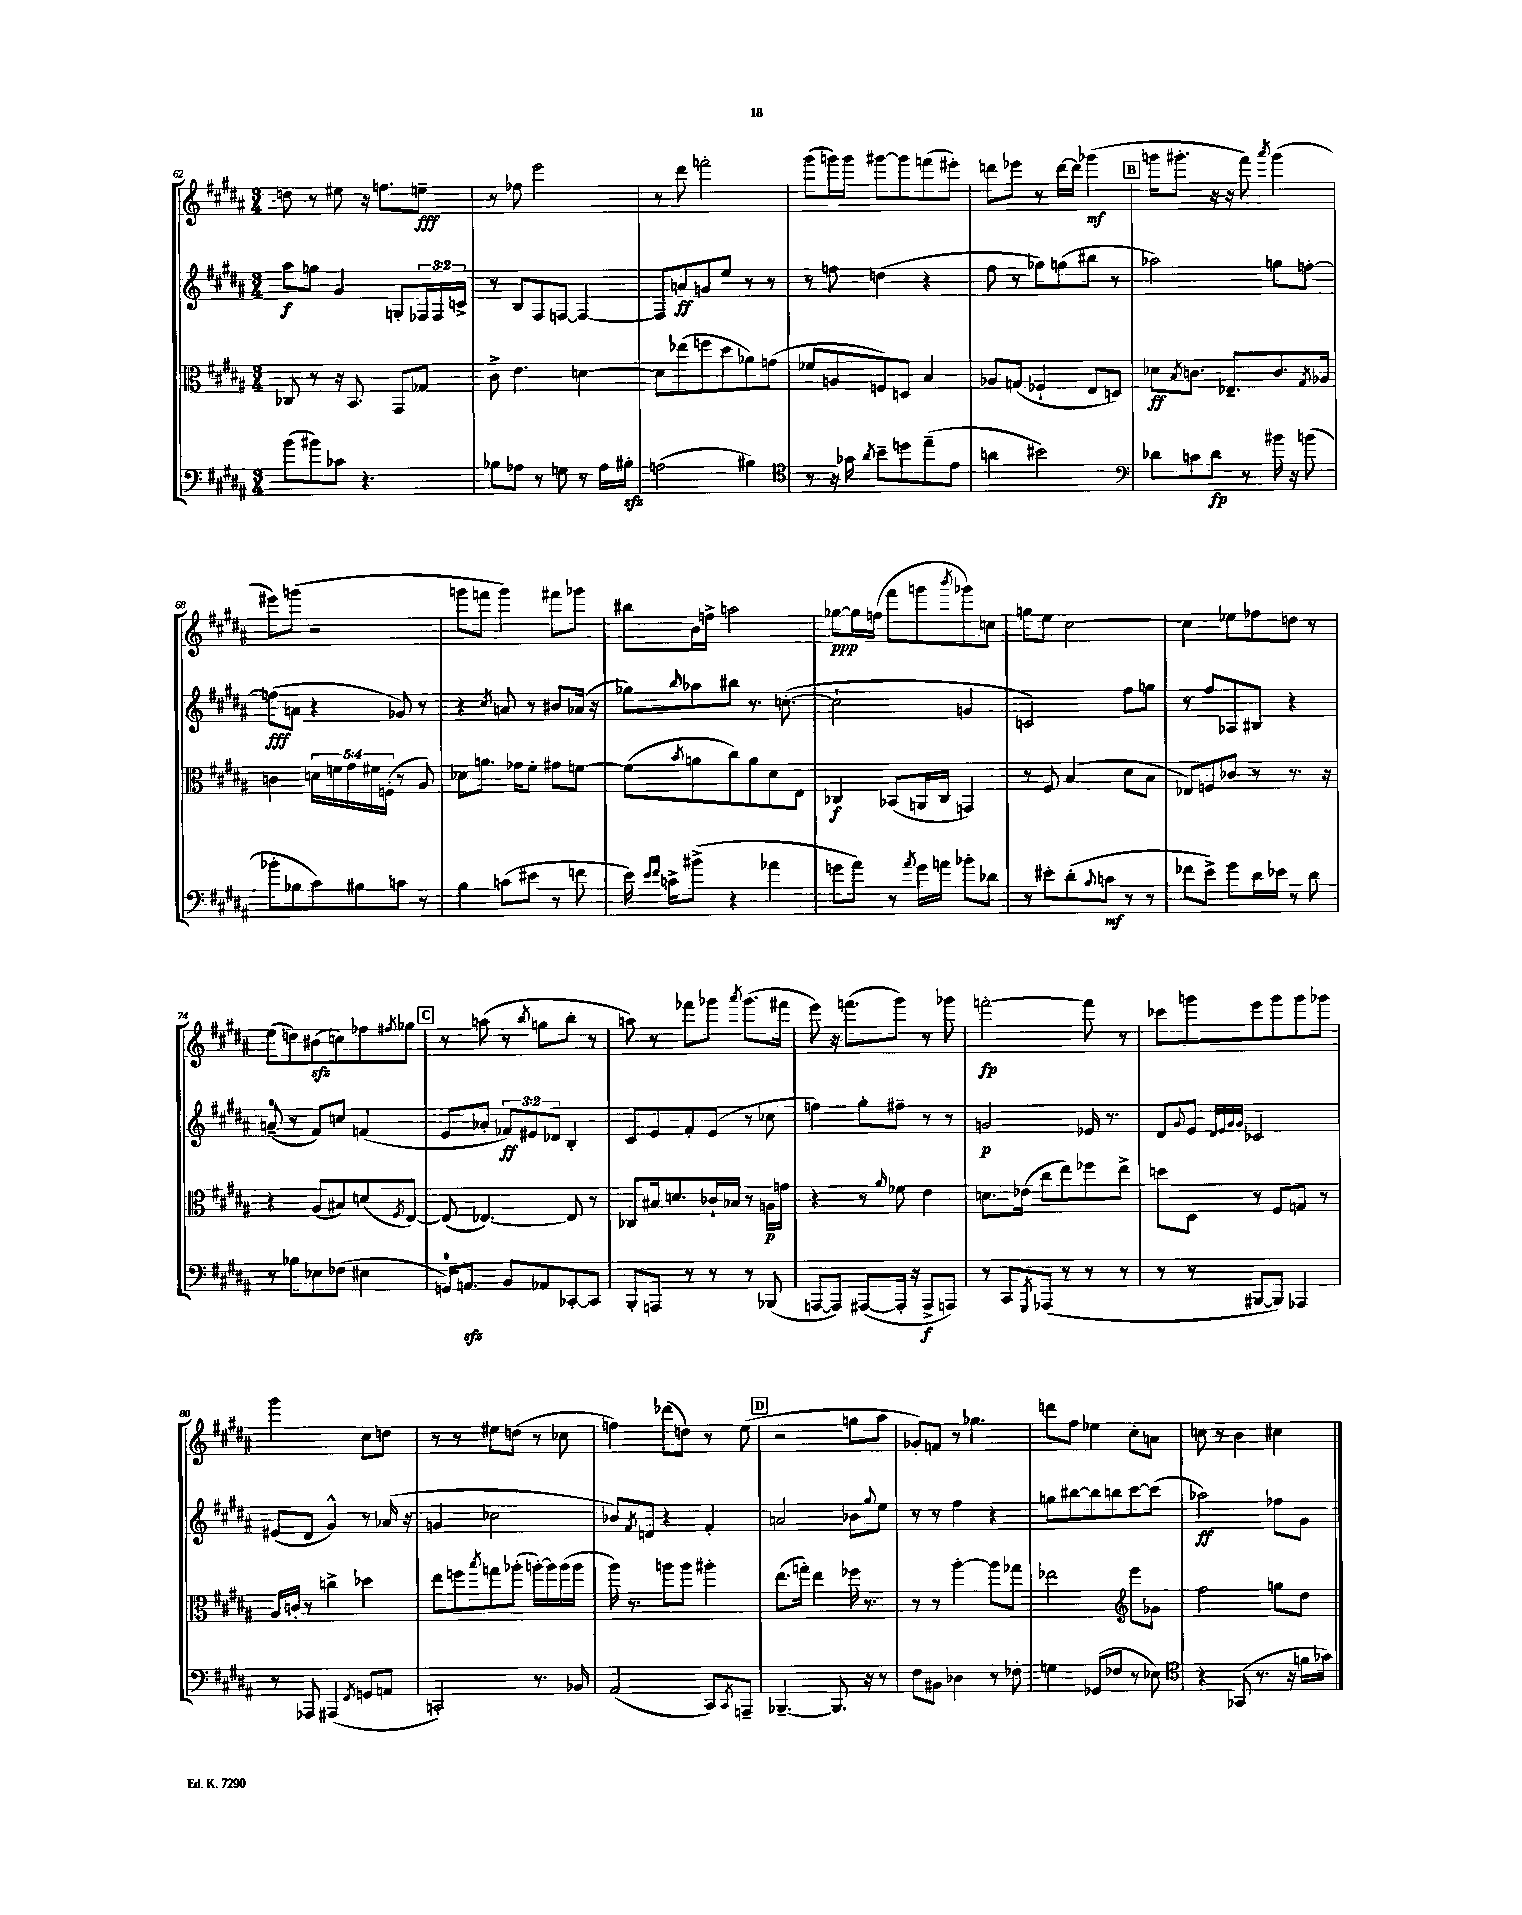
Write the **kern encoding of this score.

**kern	**kern	**kern	**kern
*staff4	*staff3	*staff2	*staff1
*clefF4	*clefC3	*clefG2	*clefG2
*k[f#c#g#d#a#]	*k[f#c#g#d#a#]	*k[f#c#g#d#a#]	*k[f#c#g#d#a#]
*M3/4	*M3/4	*M3/4	*M3/4
(8b\L	8C-/	8aa#\L	8dd\
8b#\)	8r	8gg\J	8r
8c-\J	16r	4g#/	8ee#\
.	8.BB/	.	.
4.r	.	.	16r
.	.	.	8.ff\L
.	8GG#/L	8G'/L	.
.	8G-/J	24F-/L	8ee~\J
.	.	24F-/	.
.	.	24c^/JJ	.
=	=	=	=
8B-\L	8c#^\	8r	8r
8A-\J	4.e\	8B/L	8ff-\
8r	.	8F#/	2eee\
8G\	.	[8F/J	.
8r	[4d\	4F/_	.
16A-\LL	.	.	.
16B#'\JJ	.	.	.
=	=	=	=
(2A\	8d\]L	8F/]L	8r
.	(8ee-\	8a/	8ddd#\
.	8ff\	8g/	2fff'\
.	8dd#\	8ee/J	.
4B#\)	8a-\)	8r	.
.	(8g\J	8r	.
=	=	=	=
*clefC4	*	*	*
8r	8f-/L	8r	(8ggg#\L
16r	8A/	8ff\	16ggg\L)
16g-\	.	.	16ggg\JJ
8qa#/	.	.	.
8b~\L	8F/)	(4dd\	[8ggg#\L
8dd\	8D/J	.	8ggg#\]
(8ee~\	4B/	4r	(8fff\
8e\J	.	.	8eee#'\J)
=	=	=	=
4a\	8A-/L	8ff#\	8ddd\L
.	(8G/J	8r	8eee-\J
2b#\)	4F-`/	8gg-\L)	8r
.	.	(8gg\	[16ddd\LL
.	.	.	16ddd\]JJ
.	8E/L	8bb#\J	(4ggg-\
.	8D/J)	8r	.
=	=	=	=
*clefF4	*	*	*
8d-\L	8d-\L	2aa-\)	16ggg\LK
.	.	.	8.ggg#'\J
.	8qB/	.	.
8c\	8.c\J	.	.
8d-\J	.	.	16r
.	8.E-~/L	.	16r
8r	.	.	8fff#\)
.	.	.	8qaaa#/
16b#\	8.c/	8gg\L	(4ggg#\
16r	.	.	.
(8b\	.	[8ff'\J	.
.	8qG#/	.	.
.	16A-/Jk	.	.
=	=	=	=
8b-'\L	4c\	(8ff\]L	8eee#\L)
8B-\	.	8a\J	(8ggg\J
8c#\)	20d\LL	4r	2r
.	20f\	.	.
.	20g#\	.	.
8B#\	.	.	.
.	20f#\	.	.
.	(20F'\JJ	.	.
8c\J	8r	8g-/)	.
8r	8A#/)	8r	.
=	=	=	=
4B\	8d-\L	4r	8ggg\L
.	8.a\J	.	8fff\J
.	.	8qcc#/	.
(8c\L	.	8a/	4ggg\)
.	16g-\LK	.	.
8e#\J	8f#'\J	8r	.
8r	8g#\L	8b#/L	8fff#\L
8f\	[8f\J	(16a-/Jk	8ggg-\J
.	.	16r	.
=	=	=	=
16e\)	(8f\]L	8gg-\L)	8bb#\L
16qqe/LL	.	.	.
16qqf#/JJ	.	.	.
16c^\LK	.	.	.
.	8qb/	16qqbb/	.
(8b#^\J	8a\	8aa-\	16b\L
.	.	.	16ff^\JJ
4r	8cc#\)	8bb#\J	2aa\
.	8a\	8.r	.
4a-\	8d#\	.	.
.	.	([8.cc'\	.
.	8E\J	.	.
=	=	=	=
8g\L	4C-/	2cc`\]	[8gg-\L
8a#\J)	.	.	16gg-\]L
.	.	.	(16ff\JJ
8r	(8BB-/L	.	8fff#\L
8qa#/	.	.	.
16g\LL	16AA/L	.	8ggg\
16a\JJ	16C-/JJ	.	.
.	.	.	8qbbb/
8b-'\L	4GG/)	4g/	8ggg-\)
8d-\J	.	.	8cc\J
=	=	=	=
8r	8r	2c/)	8gg\L
8e#'\L	8F#/	.	8ee\J
(8d#'\	(4B/	.	[2cc#\
8qqB/	.	.	.
8c\J	.	.	.
8r	8d#\L	8ff#\L	.
8r	8B\J	8gg\J	.
=	=	=	=
8f-\L	8E-/L)	8r	4cc#\]
8e^\J)	8F/	8ff#/L	.
8g#\L	8c-/J	8A-/	8ee-\L
16d#\L	8r	8B#/J	8ff-\
16e-\JJ	.	.	.
8r	8.r	4r	8dd\J
8d#\	.	.	8r
.	16r	.	.
=	=	=	=
8r	4r	(8a~/	(8ee\L
8B-\L	.	8r	8dd\)
8E-\	(8A#/L	8f#/L)	(8b#\
(8F-\J	8B#/)	8cc/J	8cc\)
4E#\	(8d/	(4f/	8ff-\
.	8qF#/	.	8qff#/
.	[8E/J)	.	8gg-\J
=	=	=	=
16GG/LK)	(8E/]	8e/L	8r
8.AA/J	.	.	.
.	[4.E-/)	8a-'/J	(8aa\
8BB/L	.	12f-/L)	8r
.	.	12e#/	.
.	.	.	8qbb/
8AA-/	.	.	8gg\L
.	.	12d-/J	.
[8CC-'/	8E-/]	4B'/	8bb'\J
8CC-/]J	8r	.	8r
=	=	=	=
8BBB'/L	8C-/L	8c#/L	8aa\)
8AAA/J	16B#/k	8e/	8r
.	8.d/	.	.
8r	.	8f#'/	8fff-\L
8r	16c-`/L	(8e/J	8ggg-\J
.	16B-/JJ	.	.
.	.	.	8qaaa#/
8r	8r	8r	(8.ggg-\L
(8BBB-/	16A\LL	8cc-\	.
.	16g\JJ	.	16fff#\Jk
=	=	=	=
[8AAA/L	4r	4ff\)	8eee\)
8AAA/]J)	.	.	16r
.	.	.	(8.fff\L
([8AAA#/L	8r	8gg#'\L	.
.	16qqa#/	.	.
16AAA#'/]Jk	8f-\	8ff#~\J	8ggg#\J)
16r	.	.	.
8AAA#^/L	4e\	8r	8r
8AAA/J)	.	8r	8ggg-\
=	=	=	=
8r	8.d\L	2g/	[2fff'\
8CC#/L	.	.	.
.	(16e-\Jk	.	.
8qGGG#/	.	.	.
(8AAA-/J	8cc#\L	.	.
8r	8ee\)	.	.
8r	8ff-\	16e-/	8fff\]
.	.	8.r	.
8r	8ee^\J	.	8r
=	=	=	=
8r	8dd\L	8d#/L	8ccc-\L
.	.	8qqg#/	.
8r	8D#\J	8e/J	8ggg\
.	.	32qqd#/LLL	.
.	.	32qqe/	.
.	.	32qqg#/	.
.	.	32qqg#/JJJ	.
[8BBB#/L	8r	2c-/	8eee\
8BBB#/]J)	8F#/L	.	8ggg\
4AAA-/	8G/J	.	8ggg\
.	8r	.	8ggg-\J
=	=	=	=
8r	16A#/LL	(8e#/L	2ggg#\
.	16c'/JJ	.	.
8AAA-/	8r	8d#/J	.
(4AAA#/	4cc^\	4g#^^/)	.
8qFF#/	.	.	.
8GG/L	4dd-\	8r	8cc#\L
8AA/J	.	(16a-/	8dd\J
.	.	16r	.
=	=	=	=
2CC'/)	8ee\L	4g/	8r
.	8ff\	.	8r
.	8qbb/	.	.
.	8gg\	2cc-\	8ee#\L
.	(8aa-'\J	.	(8dd\J
8.r	[16aa'\LL)	.	8r
.	16aa\]	.	.
.	(16aa\	.	8cc-\
16BB-/	16aa\JJ	.	.
=	=	=	=
(2AA#/	16aa#\)	8b-/L)	4ff\)
.	8.r	.	.
.	.	8qf#/	.
.	.	8d/J	.
.	8aa\L	4r	(8ddd-\L
.	8aa\J	.	8dd\J)
8CC#/L)	4aa#'\	4f#'/	8r
8qCC#/	.	.	.
8AAA~/J	.	.	(8ee\
=	=	=	=
[4.BBB-~/	(8.ee\L	2a/	2r
.	16gg'\Jk)	.	.
.	4ee\	.	.
8.BBB-/]	.	.	.
.	16ff-\	8b-\L	8gg\L
16r	8.r	.	.
.	.	8qqgg#/	.
8r	.	8ee\J	8aa#\J
=	=	=	=
8F#\L	8r	8r	8g-'/L)
8BB#\J	8r	8r	8f/J
4D-\	[4aa#'\	4ff#\	8r
.	.	.	4.gg-\
8r	8aa#\]L	4r	.
8F-'\	8gg-\J	.	.
=	=	=	=
4G\	2ee-\	8gg\L	8ddd\L
.	.	[8bb#\	8ff#\J
(8GG-/L	.	8bb#\]	4ee-\
8F-/J	.	8bb\	.
*	*clefG2	*	*
8r	8eee\L	[8ccc#\	8cc#'\L
8E-\)	8g-\J	(8ccc#\]J	8a\J
=	=	=	=
*clefC4	*	*	*
4r	2ff#\	2aa-\)	8cc\
.	.	.	8r
(8GG-/	.	.	4b\
8.r	.	.	.
.	8gg\L	8ff-\L	4cc#\
16r	.	.	.
16f\LL	8dd#\J	8g#\J	.
16g-\JJ)	.	.	.
==	==	==	==
*-	*-	*-	*-
